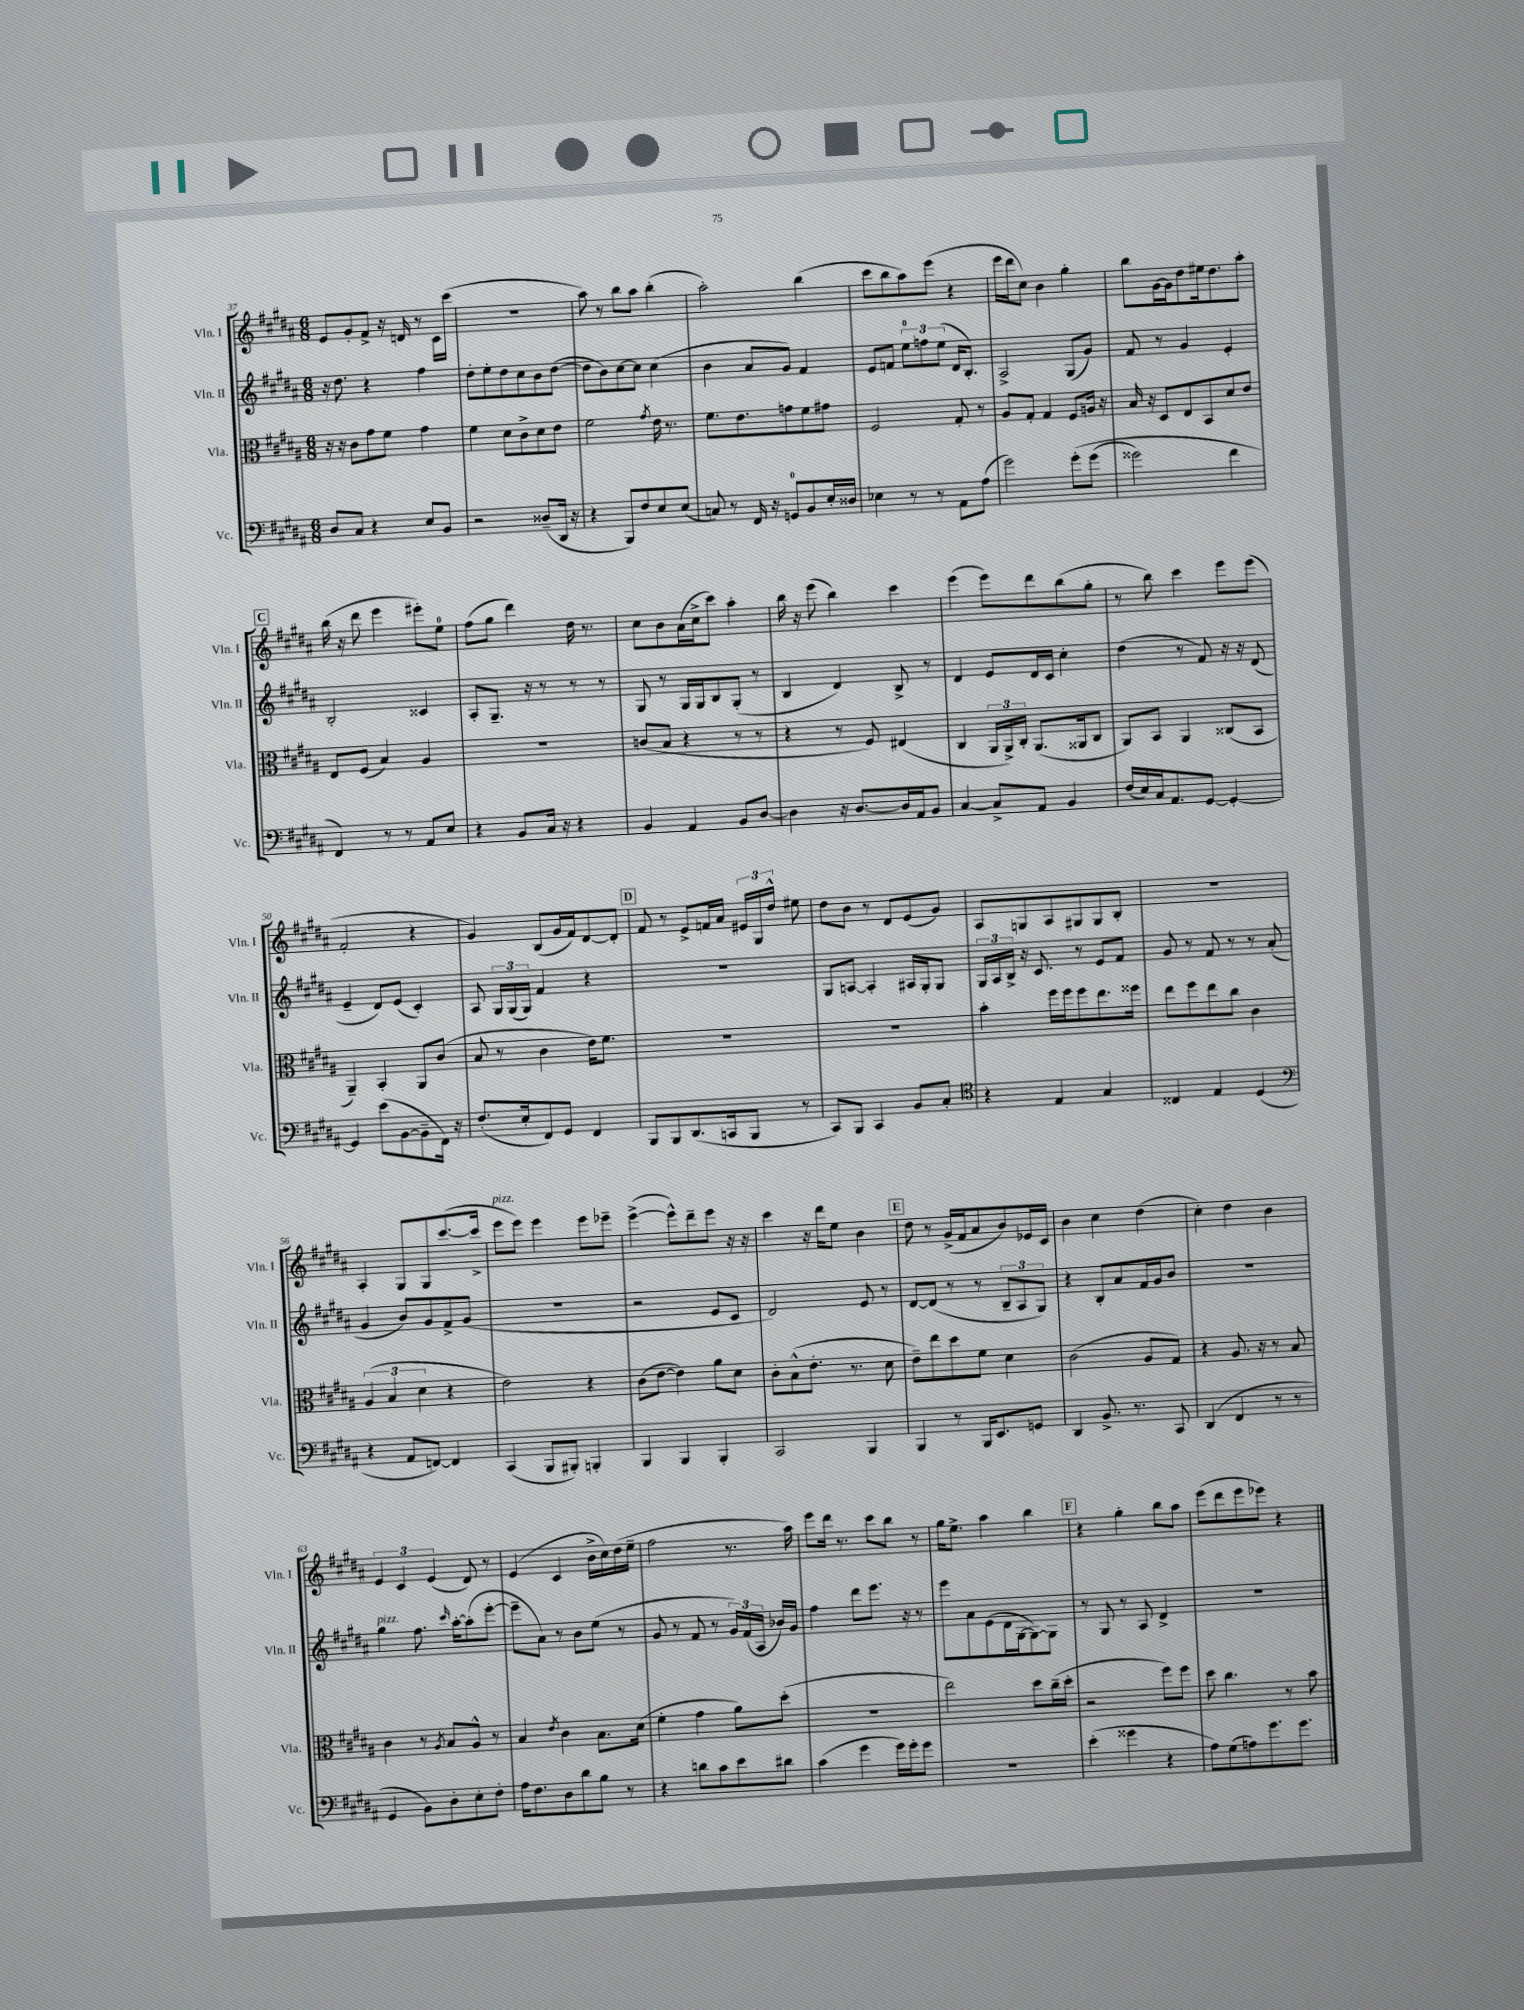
<<
\new StaffGroup <<
\new Staff = "s0" \with { instrumentName = "Vln. I" shortInstrumentName = "Vln. I" } {
    \clef treble \key b \major \numericTimeSignature \time 6/8
    \autoBeamOff e'8[ gis'8-. fis'8]-> r16 d'16 r8 cis'16[ cis'''16]( |
    R2. |
    ais''8) r8 b''8[ ais''8] b''4-.( |
    ais''2-.) b''4( |
    cis'''8[ b''8 ais''8) e'''8]( r4 |
    e'''16[ dis'''16 cis''8]) b'4 gis''4-. |
    b''8[ gis'16~ gis'16 dis''8 eis''16 dis''8. ais''8]-. |
    \mark \markup { \box "C" } b''16( r16 dis'''8 e'''4 eis'''8[-.) e''8]-0 |
    fis''8[( gis''8] dis'''4) dis''16 r8. |
    cis''8[ b'8 ais'16( cis''16-> cis'''8]) ais''4-. |
    b''16 r16 e'''8( b''4) cis'''4 |
    e'''4( e'''8[) dis'''8 b''8( gis''8]-. |
    r8 b''8) cis'''4 e'''8[ e'''8]( |
    fis'2-. r4 |
    gis'4) b8[( gis'16 fis'16) dis'8~ dis'8]-. |
    \mark \markup { \box "D" } fis'8 r8 e'8[-> f'16 ais'16] \tuplet 3/2 { eis'16[ gis16 dis''16]-^ } eis''8 |
    dis''8[ b'8] r8 dis'8[ e'8( gis'8]) |
    ais8[ g8 ais8 gis8 gis8 b8]-. |
    R2. |
    ais4-. gis8[ gis8 cis'''8.~( cis'''16]-> |
    e'''8[^\markup { \italic "pizz." } e'''8]) e'''4 e'''8[ ees'''8]-- |
    e'''4~->( e'''8[-^) dis'''8-- e'''8] r16 r16 |
    cis'''4 r16 dis'''16[ e''8] b'4 |
    \mark \markup { \box "E" } dis''8 r8 gis'16[->( fis'16 ais'8 b'8) ees'16 cis'16] |
    b'4 cis''4 dis''4( |
    cis''4-.) dis''4 b'4 |
    \tuplet 3/2 { e'4 cis'4 e'4( } dis'8) r8 |
    e'4( cis'4 b'16[-> cis''16) dis''16( e''16]-- |
    fis''2 r8. ais''16) |
    e'''8[ dis'''16] r8. cis'''8[ b''8] r8 |
    gis''16[ e''8.]-> ais''4 b''4 |
    \mark \markup { \box "F" } r4 gis''4-. b''8[ ais''8] |
    e'''8[( dis'''8 e'''8 ees'''8]) r4 \bar "|." |
}
\new Staff = "s1" \with { instrumentName = "Vln. II" shortInstrumentName = "Vln. II" } {
    \clef treble \key b \major \numericTimeSignature \time 6/8
    \autoBeamOff r16 dis''8. r4 fis''4 |
    dis''8[-. e''8-. dis''8 cis''8 b'8 dis''8]~( |
    dis''8[ b'8) cis''8~ cis''8] cis''4( |
    b'4 ais'8[ gis'8]) fis'4 |
    e'8[ f'8] \tuplet 3/2 { e''8[-0 f''8 e''8]( } dis'16[ b8.]-.) |
    ais2-> gis8[( gis'8]) |
    fis'8 r8 gis'4 e'4-. |
    \mark \markup { \box "C" } b2-. cisis'4 |
    ais8[-. gis8.]-- r16 r8 r8 r8 |
    gis8 r8 gis16[ gis16 b8 gis8]-.( r8 |
    b4 dis'4) b8-> r8 |
    dis'4 e'8[ dis'16 cis'16] cis''4-. |
    dis''4( r8 fis'8) r16 r16 dis'8( |
    e'4-- dis'8[) e'8]( cis'4-.) |
    ais8 \tuplet 3/2 { gis16[ gis16( gis16]) } fis'4 r4 |
    \mark \markup { \box "D" } R2. |
    gis8[ a8]~ a4-. ais16[ gis16-. gis8] |
    \tuplet 3/2 { gis16[ ais16 b16]-> } r16 cis'8. r8 e'8[ fis'8] |
    gis'8 r8 fis'8 r8 r8 ais'8-.( |
    gis'4 b'8[) gis'8 fis'8-> gis'8]( |
    R2. |
    r2 e'8[ cis'8] |
    dis'2) e'8 r8 |
    \mark \markup { \box "E" } dis'8[~ dis'8]( r8 r8 \tuplet 3/2 { b8[-- ais8 gis8]) } |
    r4 b8[-. ais'8 fis'16 gis'16 b'8] |
    R2. |
    gis''4^\markup { \italic "pizz." } fis''8. \grace { cis'''16 } ais''16[~-. ais''8-.( e'''8]~-. |
    e'''8[-- ais'8]) r8 b'8[ e''8]( r8 |
    gis'8 r8 fis'8 r8 \tuplet 3/2 { gis'16[) fis'16( ais16] } bes'16[) gis'16] |
    fis''4 dis'''8[ e'''8.] r16 r8 |
    e'''8[ ais'8 e'8( dis'16 gis16~ gis8~) gis8] |
    \mark \markup { \box "F" } r8 gis8 r8 ais8 dis'4-> |
    R2. \bar "|." |
}
\new Staff = "s2" \with { instrumentName = "Vla." shortInstrumentName = "Vla." } {
    \clef alto \key b \major \numericTimeSignature \time 6/8
    \autoBeamOff r16 r16 cis'8[ gis'8 fis'8] gis'4 |
    fis'4 dis'8[ cis'8-> dis'8 e'8] |
    fis'2 \acciaccatura { gis'8 } e'16 r8. |
    fis'8.[ e'8. g'8 fis'8 gis'8] |
    fis2 gis8-. r8 |
    ais8[ gis8]-. gis4 fis8[ a16] r16 |
    b16 r16 dis8[ e8 b,8 dis'8 e'8] |
    \mark \markup { \box "C" } e8[ fis8]( b4) ais4 |
    R2. |
    c'8[( b8] r4 r8 r8 |
    r4 r8 fis8) eis4( |
    cis4 \tuplet 3/2 { ais,16[ ais,16->) cis16]-. } ais,8.[( aisis,16 cis8] |
    ais,8[) b,8] ais,4 cisis8[( b,8] |
    ais,4--) b,4-. ais,8[ cis'8]( |
    b8 r8 cis'4 e'16[) fis'8.] |
    \mark \markup { \box "D" } R2. |
    R2. |
    b'4-. fis''16[ fis''16 fis''8 e''8. fisis''16] |
    e''8[ fis''8 e''8 cis''8] cis'4 |
    \tuplet 3/2 { ais4( b4 dis'4 } r4 |
    e'2) r4 |
    cis'8[( e'8]~ e'4) ais'8[ dis'8] |
    cis'8[-. b8-^( e'8.]-. r8. dis'8 |
    \mark \markup { \box "E" } e'8[--) e''8 dis''8 fis'8] dis'4 |
    cis'2( ais8[ gis8]) |
    r4 ais8. r16 r8 b8 |
    cis'4 r8 \acciaccatura { ais8 } b8[ ais8]-^ r8 |
    b4 \acciaccatura { e'8 } cis'4 b8.[ dis'16]( |
    fis'4-. gis'4 ais'8[) dis''8]-.( |
    R2. |
    e''2) dis''8[ cis''16--( dis''16]-. |
    \mark \markup { \box "F" } r2 fis''8[) fis''8] |
    dis''8 cis''4. r8 b'8 \bar "|." |
}
\new Staff = "s3" \with { instrumentName = "Vc." shortInstrumentName = "Vc." } {
    \clef bass \key b \major \numericTimeSignature \time 6/8
    \autoBeamOff dis8[ cis8] r4 e8[ b,8] |
    r2 disis8[--( dis,16] r16 |
    r4 b,,8[) fis8 e8 e8]( |
    c8) r8 fis,16 r16 g,8[-0 b,8 e16-. disis16] |
    ees4 r8 r8 ais,8[ ais8]( |
    gis'2) gis'8[-.\( gis'8]( |
    gisis'2) fis'4 |
    \mark \markup { \box "C" } fis,4\) r8 r8 ais,8[ e8] |
    r4 b,8[ cis16] r16 r4 |
    b,4 ais,4 b,8[ dis8]~ |
    dis4 r16 dis8.[~ dis16 ais,16 b,8] |
    cis4~ cis8[-> ais,8] b,4 |
    fis16[( e16) cis16 ais,8. gis,8]~ gis,4~-. |
    gis,4 e'8[( b,8~ b,8-- fis,16]) r16 |
    fis8.[-.( e16-. fis,8) gis,8] fis,4 |
    \mark \markup { \box "D" } b,,8[ b,,8 dis,8.( c,16 b,,8] r8 |
    cis,8[) b,,8] cis,4 b,8[ cis8]-. |
    \clef tenor r4 e4 gis4 |
    cisis4 e4 dis4( |
    \clef bass r4 ais,8[ f,8]~) f,4 |
    cis,4( b,,8[ bis,,8]-.) b,,4-. |
    b,,4 b,,4 b,,4-. |
    cis,2 b,,4 |
    \mark \markup { \box "E" } b,,4 r8 b,,16[ e,8. g,8] |
    dis,4 b,8.-> r8. cis,8 |
    dis,4( fis,4 r8 r8 |
    gis,4 b,8[) dis8-. e8-. fis8]-. |
    ais16[ fis8. dis8 dis'8 b8] r8 |
    r4 d'8[ cis'8 e'8 dis'8] |
    cis'4( gis'4 gis'16[) gis'16-. gis'8] |
    R2. |
    \mark \markup { \box "F" } e'4-.( gisis'4 r4 |
    ais8[) gis8( a8) gis'8. gis'8.] \bar "|." |
}
>>
>>
\layout { \context { \Score currentBarNumber = #37 } }
